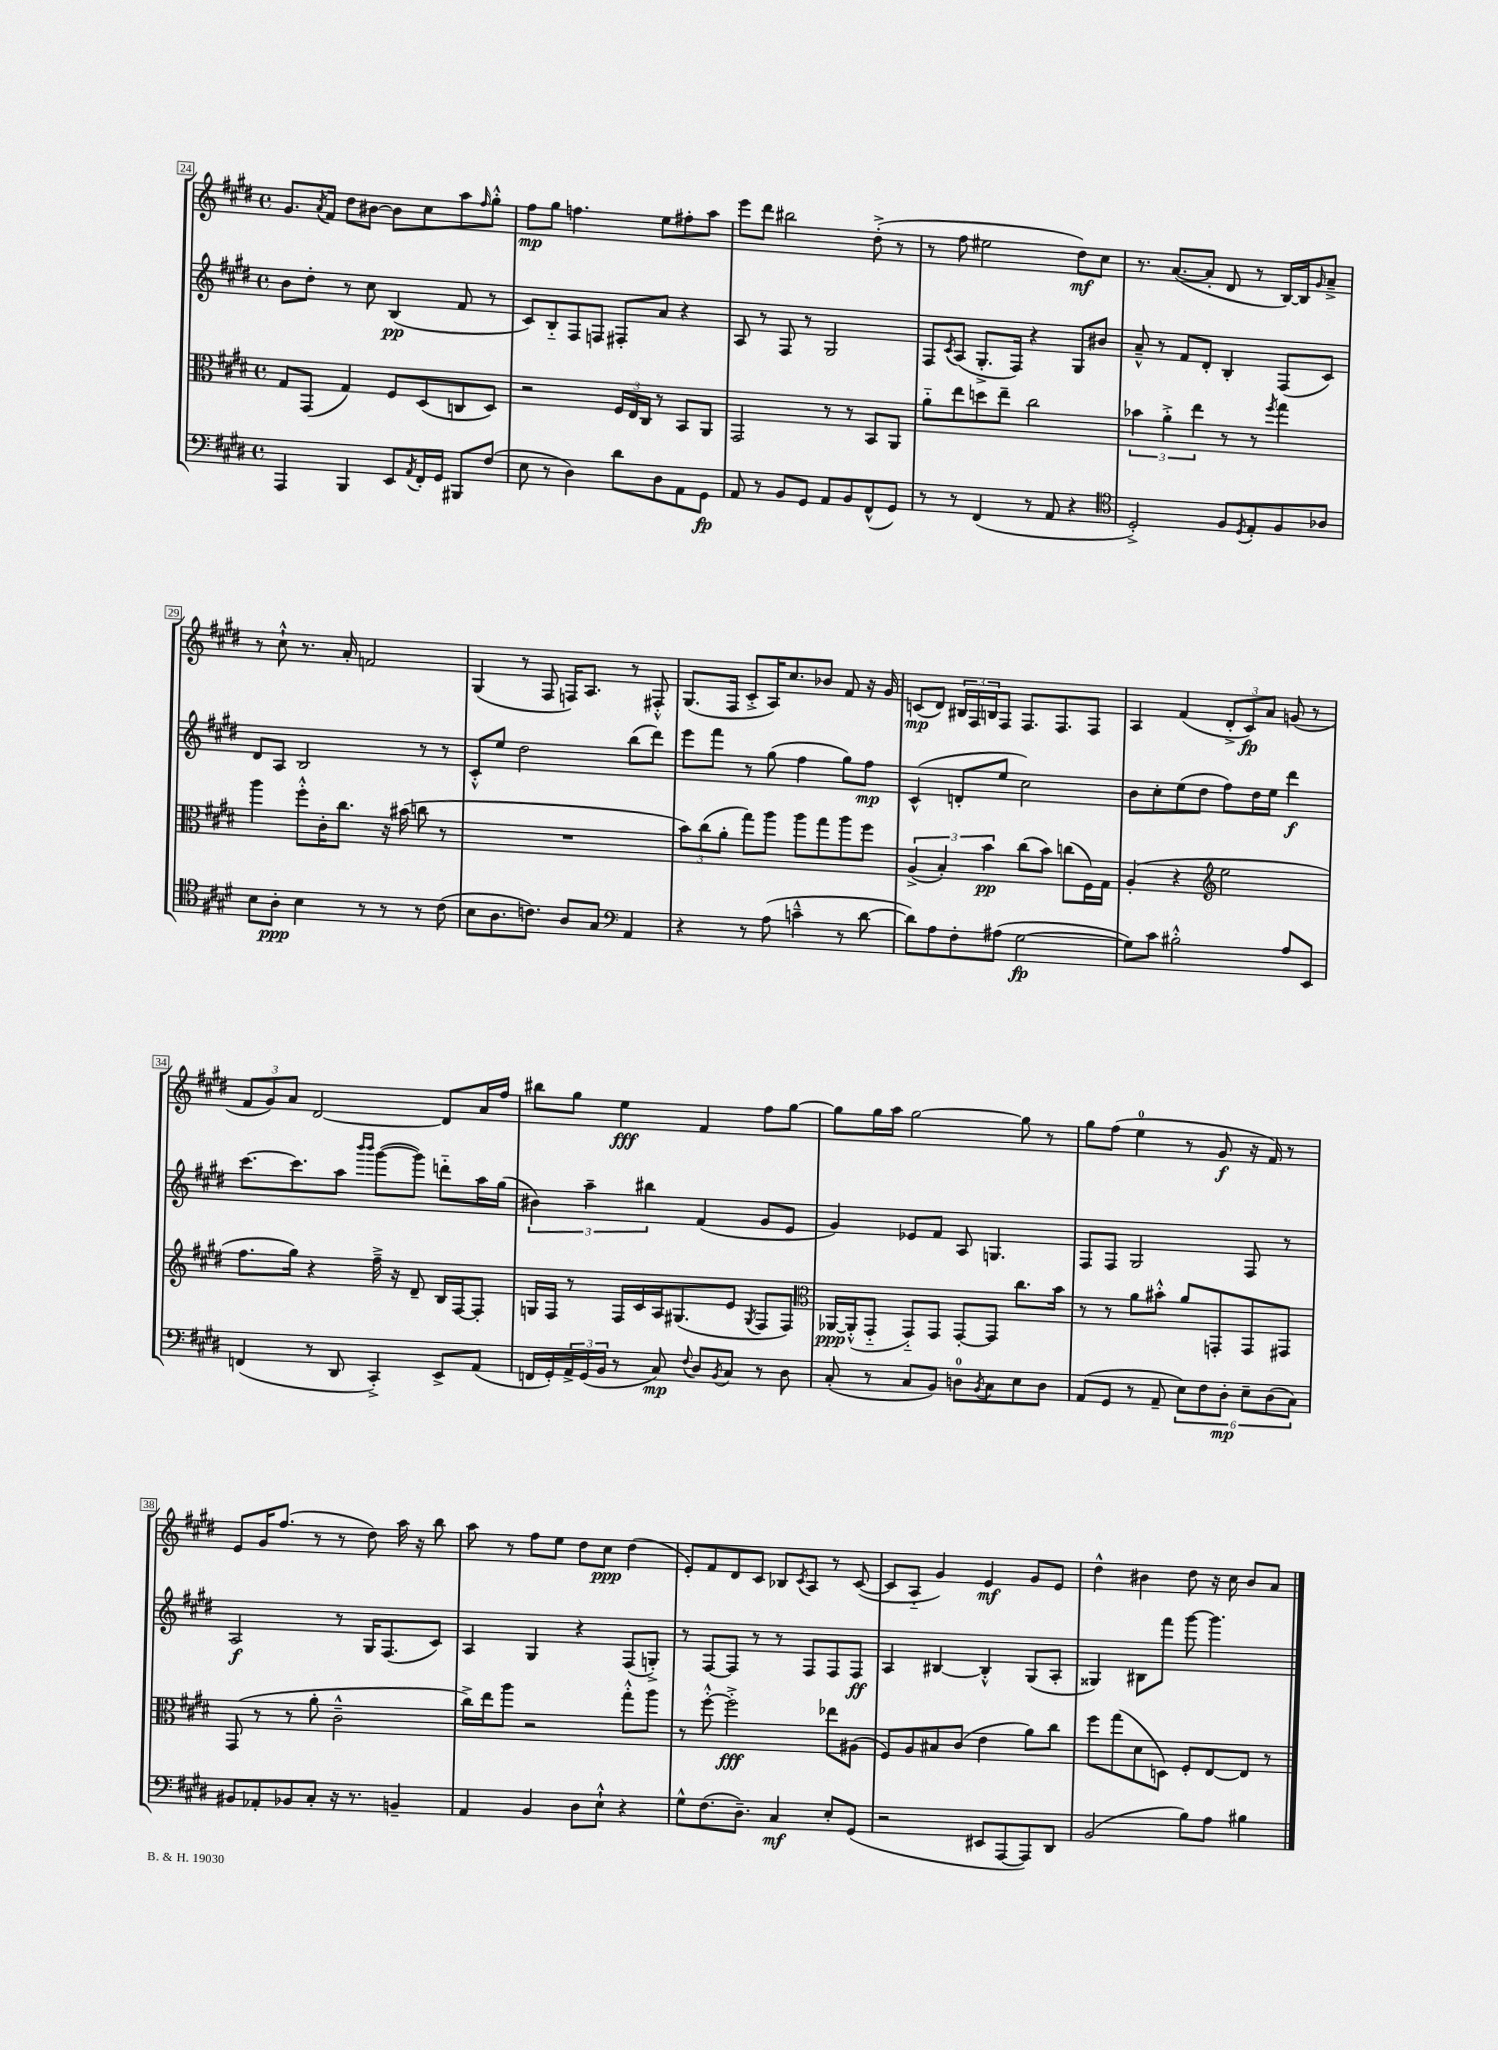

**kern	**dynam	**kern	**dynam	**kern	**dynam	**kern	**dynam
*part4	*part4	*part3	*part3	*part2	*part2	*part1	*part1
*staff4	*staff4	*staff3	*staff3	*staff2	*staff2	*staff1	*staff1
*clefF4	*	*clefC3	*	*clefG2	*	*clefG2	*
*k[f#c#g#d#]	*	*k[f#c#g#d#]	*	*k[f#c#g#d#]	*	*k[f#c#g#d#]	*
*M4/4	*	*M4/4	*	*M4/4	*	*M4/4	*
*met(c)	*	*met(c)	*	*met(c)	*	*met(c)	*
=24	=24	=24	=24	=24	=24	=24	=24
4AAA/	.	8G#/L	.	8b\L	.	8.g#/L	.
.	.	(8GG#/J	.	8dd#'\J	.	.	.
.	.	.	.	.	.	8qa/	.
.	.	.	.	.	.	16f#/Jk	.
4BBB/	.	4G#/)	.	8r	.	8dd#\L	.
.	.	.	.	8cc#\	.	[8b#X\J	.
8EE/L	.	8F#/L	.	(4B/	pp	8b#\L]	.
8qAA/	.	.	.	.	.	.	.
16FF#'/L	.	(8D#/	.	.	.	8cc#\	.
16GG#/JJ	.	.	.	.	.	.	.
8BBB#X/L	.	8Cn/	.	8f#/	.	8aa\	.
.	.	.	.	.	.	16qqff#/	.
(8F#/J	.	8D#/J)	.	8r	.	8gg#'^^\J	.
=25	=25	=25	=25	=25	=25	=25	=25
8E\	.	2r	.	8c#/L)	.	8ff#\L	mp
8r	.	.	.	8B/	.	8gg#\J	.
4D#\)	.	.	.	8F#/	.	4.ffn\	.
.	.	.	.	8Fn/J	.	.	.
8d#\L	.	24F#/LL	.	8F#X'/L	.	.	.
.	.	24E/	.	.	.	.	.
.	.	24C#/JJ	.	.	.	.	.
8D#\	.	8r	.	8a/J	.	8ee\L	.
8AA\	.	8BB/L	.	4r	.	8ff#X'\	.
8GG#\J	fp	8AA/J	.	.	.	8aa\J	.
=26	=26	=26	=26	=26	=26	=26	=26
8AA/	.	2GG#/	.	8A/	.	8eee\L	.
8r	.	.	.	8r	.	8ddd#\J	.
8BB/L	.	.	.	8F#/	.	2bb#X\	.
8GG#/J	.	.	.	8r	.	.	.
8AA/L	.	8r	.	2G#/	.	.	.
8BB/	.	8r	.	.	.	.	.
(8FF#^^/	.	8BB/L	.	.	.	(8dd#'^\	.
8GG#/J)	.	8AA/J	.	.	.	8r	.
=27	=27	=27	=27	=27	=27	=27	=27
8r	.	8a\L	.	8F#/L	.	8r	.
.	.	.	.	8qc#/	.	.	.
8r	.	8ee\	.	(8A/J	.	8ff#\	.
(4FF#/	.	8ddn\	.	8.G#'^/L	.	2ee#X\	.
.	.	8ee~\J	.	.	.	.	.
.	.	.	.	16F#/Jk)	.	.	.
8r	.	2cc#\	.	4r	.	.	.
8AA/	.	.	.	.	.	.	.
4r	.	.	.	8G#/L	.	8dd#\L)	mf
.	.	.	.	8b#X/J	.	8cc#\J	.
=28	=28	=28	=28	=28	=28	=28	=28
*clefC4	*	*	*	*	*	*	*
2D#'^/)	.	6b-X\	.	8a~^^/	.	8.r	.
.	.	.	.	8r	.	.	.
.	.	6a'^\	.	.	.	.	.
.	.	.	.	.	.	([8.a/L	.
.	.	.	.	8f#/L	.	.	.
.	.	6ee\	.	.	.	.	.
.	.	.	.	8d#'/J	.	8a'/J]	.
8F#/L	.	8r	.	4B'/	.	8d#/	.
8qD#/	.	.	.	.	.	.	.
8E'/	.	8r	.	.	.	8r	.
.	.	8qff#/	.	.	.	.	.
8F#/	.	4gg#\	.	(8F#/L	.	[16B/LL)	.
.	.	.	.	.	.	16B/J]	.
.	.	.	.	.	.	16qqg#/	.
8A-X/J	.	.	.	8c#/J)	.	8a~^/J	.
!!LO:LB:g=z
=29	=29	=29	=29	=29	=29	=29	=29
8B\L	.	4aa\	.	8d#/L	.	8r	.
8A'\J	ppp	.	.	8A/J	.	8cc#`^^\	.
4B\	.	8ff#'^^\L	.	2B/	.	8.r	.
.	.	16c#'\K	.	.	.	.	.
.	.	8.cc#\J	.	.	.	16a'/	.
8r	.	.	.	.	.	2fn/	.
8r	.	16r	.	.	.	.	.
.	.	(16b#X\	.	.	.	.	.
8r	.	8ccn\	.	8r	.	.	.
(8c#\	.	8r	.	8r	.	.	.
=30	=30	=30	=30	=30	=30	=30	=30
8B\L	.	1r	.	8c#'^^/L	.	(4G#/	.
8.A\	.	.	.	8ee/J	.	.	.
.	.	.	.	2dd#\	.	8r	.
8.cn\J)	.	.	.	.	.	.	.
.	.	.	.	.	.	8F#/	.
8A/L	.	.	.	.	.	16Fn/KL)	.
.	.	.	.	.	.	8.A/J	.
8G#/J	.	.	.	.	.	.	.
*clefF4	*	*	*	*	*	*	*
4AA/	.	.	.	(8bb\L	.	8r	.
.	.	.	.	8ddd#\J)	.	8F#X'^^/	.
=31	=31	=31	=31	=31	=31	=31	=31
4r	.	12b\L)	.	8eee\L	.	(8.G#/L	.
.	.	(12cc#\	.	.	.	.	.
.	.	.	.	8fff#\J	.	.	.
.	.	12a'\J	.	.	.	.	.
.	.	.	.	.	.	16F#/Jk	.
8r	.	8gg#\L)	.	8r	.	8c#'^/L	.
(8A\	.	8aa\J	.	(8gg#\	.	16A/K)	.
.	.	.	.	.	.	8.cc#/	.
4cn~^^\	.	8aa\L	.	4ff#\	.	.	.
.	.	8gg#\	.	.	.	8b-X/J	.
8r	.	8aa\	.	8gg#\L)	.	8f#/	.
[8d#\	.	8ff#\J	.	8ff#\J	mp	16r	.
.	.	.	.	.	.	16g#/	.
=32	=32	=32	=32	=32	=32	=32	=32
8d#\L])	.	(6A^/	.	(4c#^^/	.	(8cn/L	mp
8A\	.	.	.	.	.	8d#/J)	.
.	.	6B'/)	.	.	.	.	.
8F#'\	.	.	.	8dn'/L	.	24B#X/LL	.
.	.	.	.	.	.	24F#/	.
.	.	6b\	pp	.	.	24Bn/J	.
(8A#X\J	.	.	.	8ee/J	.	8F#/J	.
[2G#\	fp	(8cc#\L	.	2cc#\)	.	8.F#/L	.
.	.	8b\J)	.	.	.	.	.
.	.	.	.	.	.	8.F#/	.
.	.	(8ccn\L	.	.	.	.	.
.	.	16F#\L)	.	.	.	8F#/J	.
.	.	16G#\JJ	.	.	.	.	.
=33	=33	=33	=33	=33	=33	=33	=33
8G#\L])	.	(4A'/	.	8b\L	.	4A/	.
8c#\J	.	.	.	8cc#'\	.	.	.
2B#X'^^\	.	4r	.	(8ee\	.	(4f#/	.
.	.	.	.	8dd#\J	.	.	.
*	*	*clefG2	*	*	*	*	*
.	.	2ee\	.	8ff#\L)	.	12d#'^/L	.
.	.	.	.	.	.	12c#/)	fp
.	.	.	.	16dd#\L	.	.	.
.	.	.	.	.	.	12a/J	.
.	.	.	.	16ee\JJ	.	.	.
8A/L	.	.	.	4ddd#\	f	(8gn/	.
8EE/J	.	.	.	.	.	8r	.
!!LO:LB:g=z
=34	=34	=34	=34	=34	=34	=34	=34
(4FFn/	.	8.ff#\L	.	[8.ccc#\L	.	12f#/L	.
.	.	.	.	.	.	12g#/)	.
.	.	.	.	.	.	12a/J	.
.	.	16gg#\Jk)	.	8.ccc#\]	.	.	.
8r	.	4r	.	.	.	[2d#/	.
8DD#/	.	.	.	8aa\J	.	.	.
.	.	.	.	16qqbbb/LL	.	.	.
.	.	.	.	16qqbbb/JJ	.	.	.
4CC#'^/)	.	16ff#~^\	.	([8ggg#\L	.	.	.
.	.	16r	.	.	.	.	.
.	.	8d#~/	.	8ggg#\J])	.	.	.
8EE^/L	.	16B/LL	.	8dddn\L	.	8d#/L]	.
.	.	[16F#/J	.	.	.	.	.
(8AA/J	.	8F#'/J]	.	16aa\L	.	16a/L	.
.	.	.	.	(16gg#\JJ	.	16ff#/JJ	.
=35	=35	=35	=35	=35	=35	=35	=35
16FFn/LL	.	16Gn/LL	.	6b#X\)	.	8bb#X\L	.
16GG#'/)	.	16F#/JJ	.	.	.	.	.
24AA^/	.	8r	.	.	.	8gg#\J	.
(24GG#/	.	.	.	6aa~\	.	.	.
24BB/JJ	.	.	.	.	.	.	.
8r	.	16F#/LL	.	.	.	4ee\	fff
.	.	16c#/	.	.	.	.	.
.	.	.	.	6bb#X\	.	.	.
8C#/)	mp	16A/J	.	.	.	.	.
.	.	(8.G#X/	.	.	.	.	.
8qqF#/	.	.	.	.	.	.	.
8D#/L	.	.	.	(4f#/	.	4f#/	.
8qBB/	.	.	.	.	.	.	.
8C#/J	.	8e/J	.	.	.	.	.
.	.	8qG#/	.	.	.	.	.
8r	.	8F#/L	.	8g#/L	.	8ff#\L	.
8D#\	.	8F#/J)	.	8e/J	.	[8gg#\J	.
=36	=36	=36	=36	=36	=36	=36	=36
*	*	*clefC3	*	*	*	*	*
(8C#'/	.	[16AA-X/LL	ppp	4g#/)	.	8gg#\L]	.
.	.	(16AA-'^^/J]	.	.	.	.	.
8r	.	8GG#/J	.	.	.	16gg#\L	.
.	.	.	.	.	.	16aa\JJ	.
8C#/L	.	8GG#/L)	.	8e-X/L	.	[2gg#\	.
8BB/J)	.	8GG#/J	.	8f#/J	.	.	.
8Dn\L	.	[8GG#'/L	.	8A/	.	.	.
8qBB/	.	.	.	.	.	.	.
8C#\	.	8GG#/J]	.	4.Gn/	.	.	.
8E\	.	8.cc#\L	.	.	.	8gg#\]	.
8D\J	.	.	.	.	.	8r	.
.	.	16b\Jk	.	.	.	.	.
=37	=37	=37	=37	=37	=37	=37	=37
(8AA/L	.	8r	.	8F#/L	.	8gg#\L	.
8GG#/J	.	8r	.	8F#/J	.	(8ff#\J	.
8r	.	8a\L	.	2G#/	.	4ee\	.
8AA~/	.	8b#X'^^\J	.	.	.	.	.
12E\L)	.	8a/L	.	.	.	8r	.
12F#\	.	.	.	.	.	.	.
.	.	8GGn'/	.	.	.	8g#/	f
12D#'\J	mp	.	.	.	.	.	.
12E~\L	.	8GG/	.	8F#/	.	16r	.
.	.	.	.	.	.	16f#/)	.
(12D#\	.	.	.	.	.	.	.
.	.	8GG#X/J	.	8r	.	8r	.
12C#\J)	.	.	.	.	.	.	.
!!LO:LB:g=z
=38	=38	=38	=38	=38	=38	=38	=38
8BB#X/L	.	(8GG#/	.	2A/	f	8e/L	.
8AA-X'/	.	8r	.	.	.	16g#/K	.
.	.	.	.	.	.	(8.ff#/J	.
8BB-X/	.	8r	.	.	.	.	.
8C#'/J	.	8a'\	.	.	.	8r	.
16r	.	2c#~^^\	.	8r	.	8r	.
8.r	.	.	.	.	.	.	.
.	.	.	.	16G#/KL	.	8dd#\)	.
.	.	.	.	(8.F#/	.	.	.
4BBn~/	.	.	.	.	.	16aa\	.
.	.	.	.	.	.	16r	.
.	.	.	.	8c#/J)	.	8bb\	.
=39	=39	=39	=39	=39	=39	=39	=39
4AA/	.	16cc#^\LL)	.	4A/	.	8aa\	.
.	.	16ee\J	.	.	.	.	.
.	.	8aa\J	.	.	.	8r	.
4BB/	.	2r	.	4G#/	.	8ff#\L	.
.	.	.	.	.	.	8ee\J	.
8D#\L	.	.	.	4r	.	8dd#\L	.
8E`^^\J	.	.	.	.	.	8cc#\J	ppp
4r	.	8gg#'^^\L	.	(8F#/L	.	(4dd#\	.
.	.	8aa\J	.	8Gn'^/J)	.	.	.
=40	=40	=40	=40	=40	=40	=40	=40
8G#^^\L	.	8r	.	8r	.	8e'/L)	.
(8.F#\	.	[8ff#'^^\	.	[8F#/L	.	8f#/	.
.	.	2ff#'^\]	fff	8F#/J]	.	8d#/	.
8.D#~\J)	.	.	.	.	.	.	.
.	.	.	.	8r	.	8c#/J	.
4C#/	mf	.	.	8r	.	8B-X/L	.
.	.	.	.	.	.	8qc#/	.
.	.	.	.	8F#/L	.	8A/J	.
8E'/L	.	8ee-X\L	.	8F#/	.	8r	.
(8GG#/J	.	(8A#X\J	.	8F#/J	ff	([8c#/	.
=41	=41	=41	=41	=41	=41	=41	=41
2r	.	8F#/L)	.	4A/	.	8c#/L]	.
.	.	8A/	.	.	.	8A/J	.
.	.	8B#X/	.	[4B#X/	.	4g#/)	.
.	.	(8c#/J	.	.	.	.	.
8EE#X/L	.	4e\	.	4B#'^^/]	.	4e/	mf
[8AAA/	.	.	.	.	.	.	.
8AAA/])	.	8a\L)	.	(8G#/L	.	8g#/L	.
8DD#/J	.	8cc#\J	.	8A'/J	.	8e/J	.
=42	=42	=42	=42	=42	=42	=42	=42
(2BB/	.	8ff#\L	.	4G##X/)	.	4dd#^^\	.
.	.	(8gg#\	.	.	.	.	.
.	.	8d#\	.	8B#X\L	.	4b#X\	.
.	.	8Dn\J)	.	8fff#\J	.	.	.
8B\L)	.	8F#'/L	.	[8ggg#\	.	8dd#\	.
8A\J	.	[8E/	.	4.ggg#\]	.	16r	.
.	.	.	.	.	.	16cc#\	.
4B#X\	.	8E/J]	.	.	.	8b#/L	.
.	.	8r	.	.	.	8a/J	.
==	==	==	==	==	==	==	==
*-	*-	*-	*-	*-	*-	*-	*-
